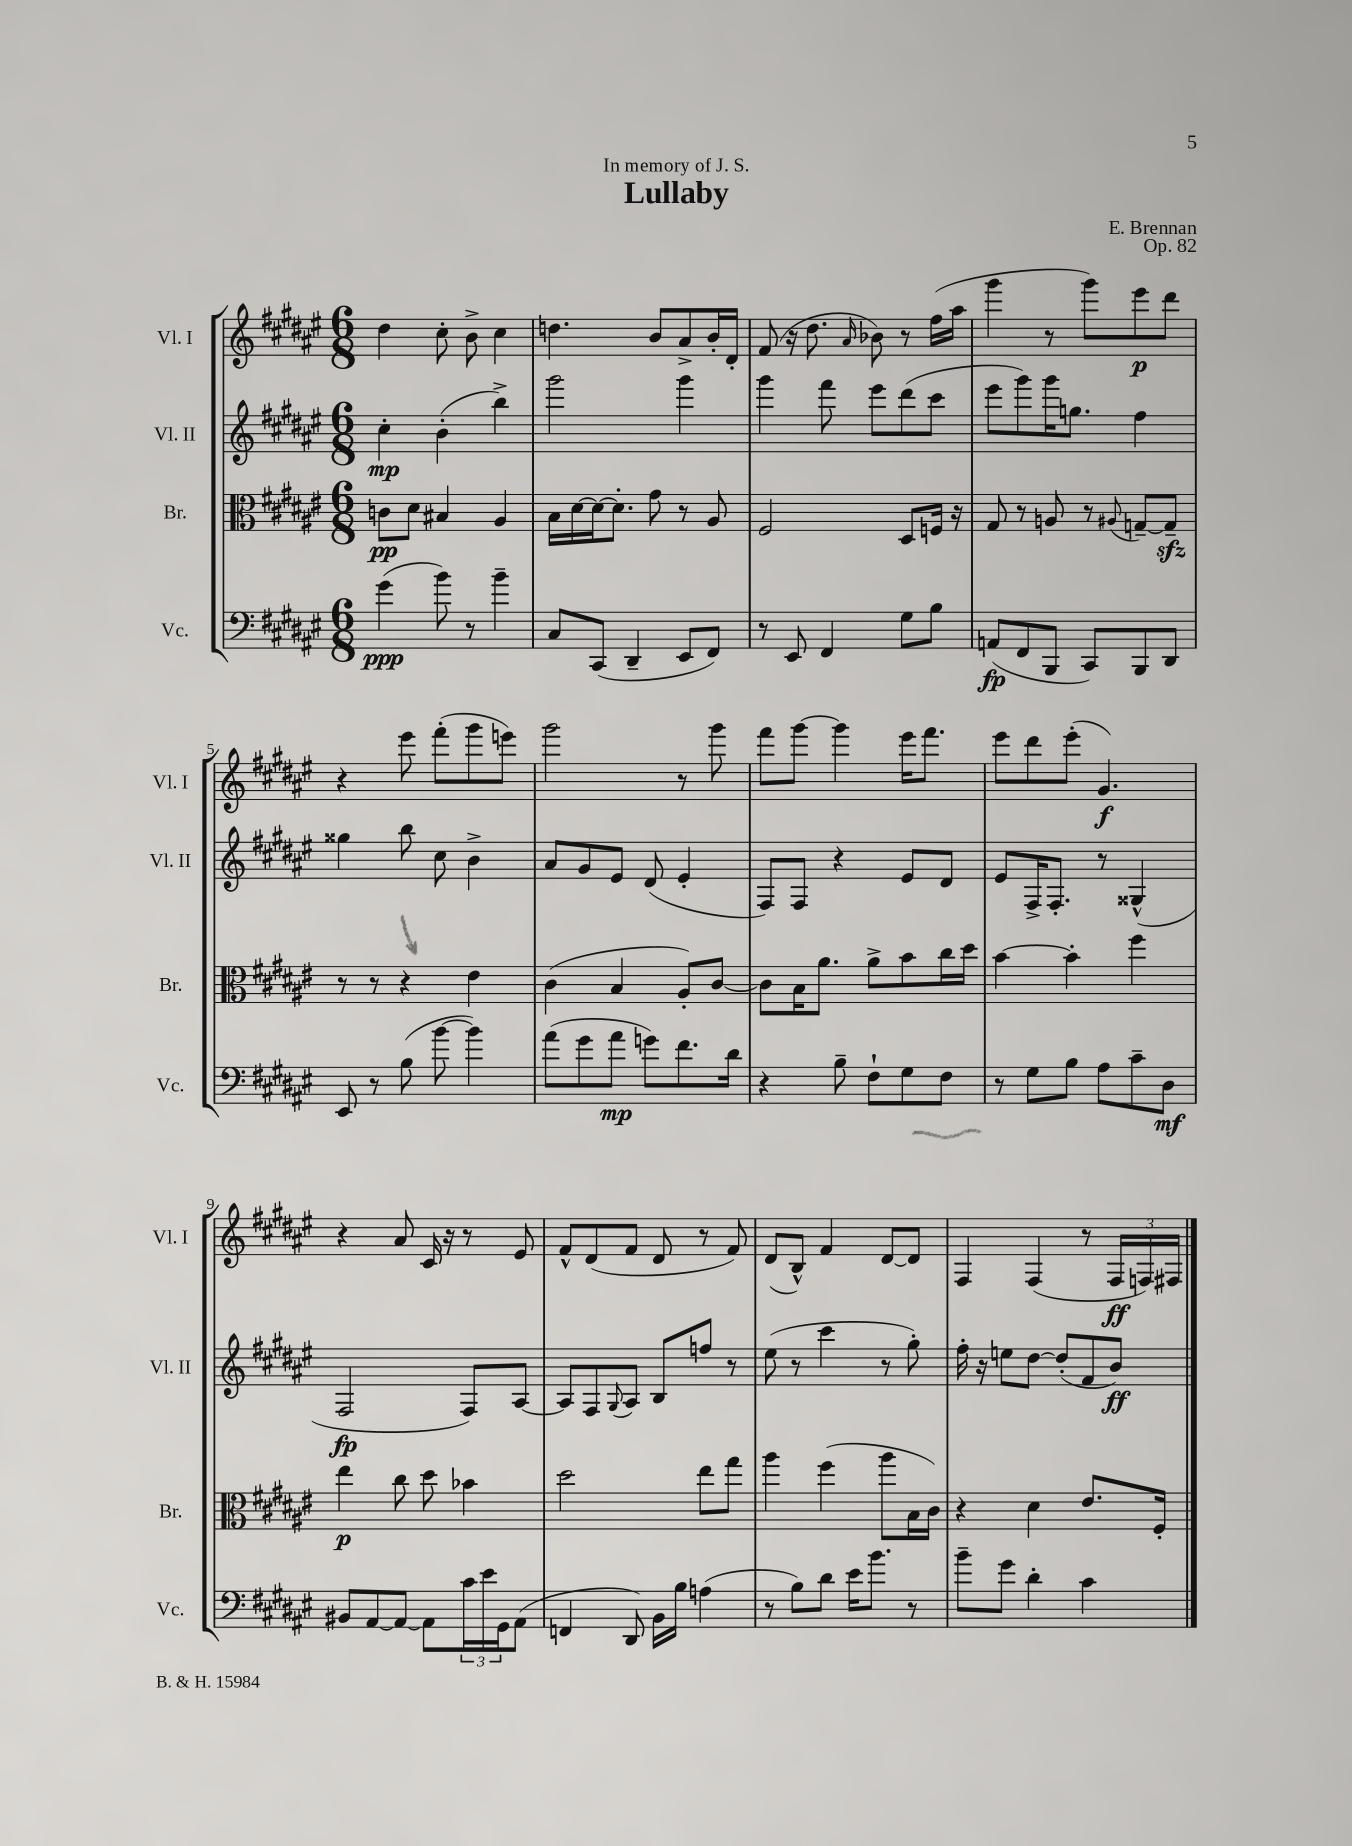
\header { title = "Lullaby" composer = "E. Brennan" dedication = "In memory of J. S." opus = "Op. 82" }
<<
\new StaffGroup <<
\new Staff = "s0" \with { instrumentName = "Vl. I" shortInstrumentName = "Vl. I" } {
    \clef treble \key fis \major \numericTimeSignature \time 6/8
    dis''4 cis''8-. b'8-> cis''4 |
    d''4. b'8 ais'8-> b'16-. dis'16-. |
    fis'8( r16 dis''8. \grace { ais'16 } bes'8) r8 fis''16( ais''16 |
    gis'''4 r8 gis'''8) eis'''8\p dis'''8 |
    r4 eis'''8 fis'''8-.( gis'''8 e'''8) |
    gis'''2 r8 gis'''8 |
    fis'''8 gis'''8~ gis'''4 eis'''16 fis'''8. |
    eis'''8 dis'''8 eis'''8-.( gis'4.\f) |
    r4 ais'8 cis'16 r16 r8 eis'8 |
    fis'8-^ dis'8( fis'8 dis'8 r8 fis'8) |
    dis'8( b8-^) fis'4 dis'8~ dis'8 |
    fis4 fis4( r8 \tuplet 3/2 { fis16\ff f16) fis16 } \bar "|." |
}
\new Staff = "s1" \with { instrumentName = "Vl. II" shortInstrumentName = "Vl. II" } {
    \clef treble \key fis \major \numericTimeSignature \time 6/8
    cis''4-.\mp b'4-.( b''4->) |
    gis'''2 gis'''4 |
    gis'''4 fis'''8 eis'''8 dis'''8( cis'''8 |
    eis'''8 gis'''8) gis'''16 g''8. fis''4 |
    gisis''4 b''8 cis''8 b'4-> |
    ais'8 gis'8 eis'8 dis'8( eis'4-. |
    fis8) fis8 r4 eis'8 dis'8 |
    eis'8 fis16-> fis8.-. r8 gisis4-^( |
    fis2\fp fis8) ais8~ |
    ais8 fis8 \appoggiatura { gis8 } ais8 b8 f''8 r8 |
    eis''8( r8 cis'''4 r8 gis''8-.) |
    fis''16-. r16 e''8 dis''8~ dis''8-.( fis'8 b'8\ff) \bar "|." |
}
\new Staff = "s2" \with { instrumentName = "Br." shortInstrumentName = "Br." } {
    \clef alto \key fis \major \numericTimeSignature \time 6/8
    c'8\pp dis'8 bis4 ais4 |
    b16 dis'16~ dis'16~ dis'8.-. gis'8 r8 ais8 |
    fis2 dis8 f16 r16 |
    gis8 r8 a8 r8 \appoggiatura { ais8 } g8~-- g8--\sfz |
    r8 r8 r4 eis'4 |
    cis'4( b4 ais8-.) cis'8~ |
    cis'8 b16 ais'8. ais'8-> b'8 cis''16 dis''16 |
    b'4~ b'4-. fis''4 |
    eis''4\p cis''8 dis''8 bes'4 |
    dis''2 eis''8 gis''8 |
    ais''4 fis''4( ais''8 b16 cis'16) |
    r4 dis'4 eis'8. fis16-. \bar "|." |
}
\new Staff = "s3" \with { instrumentName = "Vc." shortInstrumentName = "Vc." } {
    \clef bass \key fis \major \numericTimeSignature \time 6/8
    gis'4\ppp( b'8) r8 b'4-- |
    cis8 cis,8( dis,4-- eis,8 fis,8) |
    r8 eis,8 fis,4 gis8 b8 |
    a,8\fp( fis,8 b,,8 cis,8) b,,8 dis,8 |
    eis,8 r8 b8( b'8~ b'4) |
    ais'8( gis'8 ais'8\mp g'8) fis'8. dis'16 |
    r4 b8-- fis8-! gis8 fis8 |
    r8 gis8 b8 ais8 cis'8-- dis8\mf |
    bis,8 ais,8~ ais,8~ ais,8 \tuplet 3/2 { cis'16 eis'16 gis,16 } ais,8( |
    f,4 dis,8) b,16 b16 a4( |
    r8 b8) dis'8 eis'16 b'8. r8 |
    b'8-- gis'8 dis'4-. cis'4 \bar "|." |
}
>>
>>
